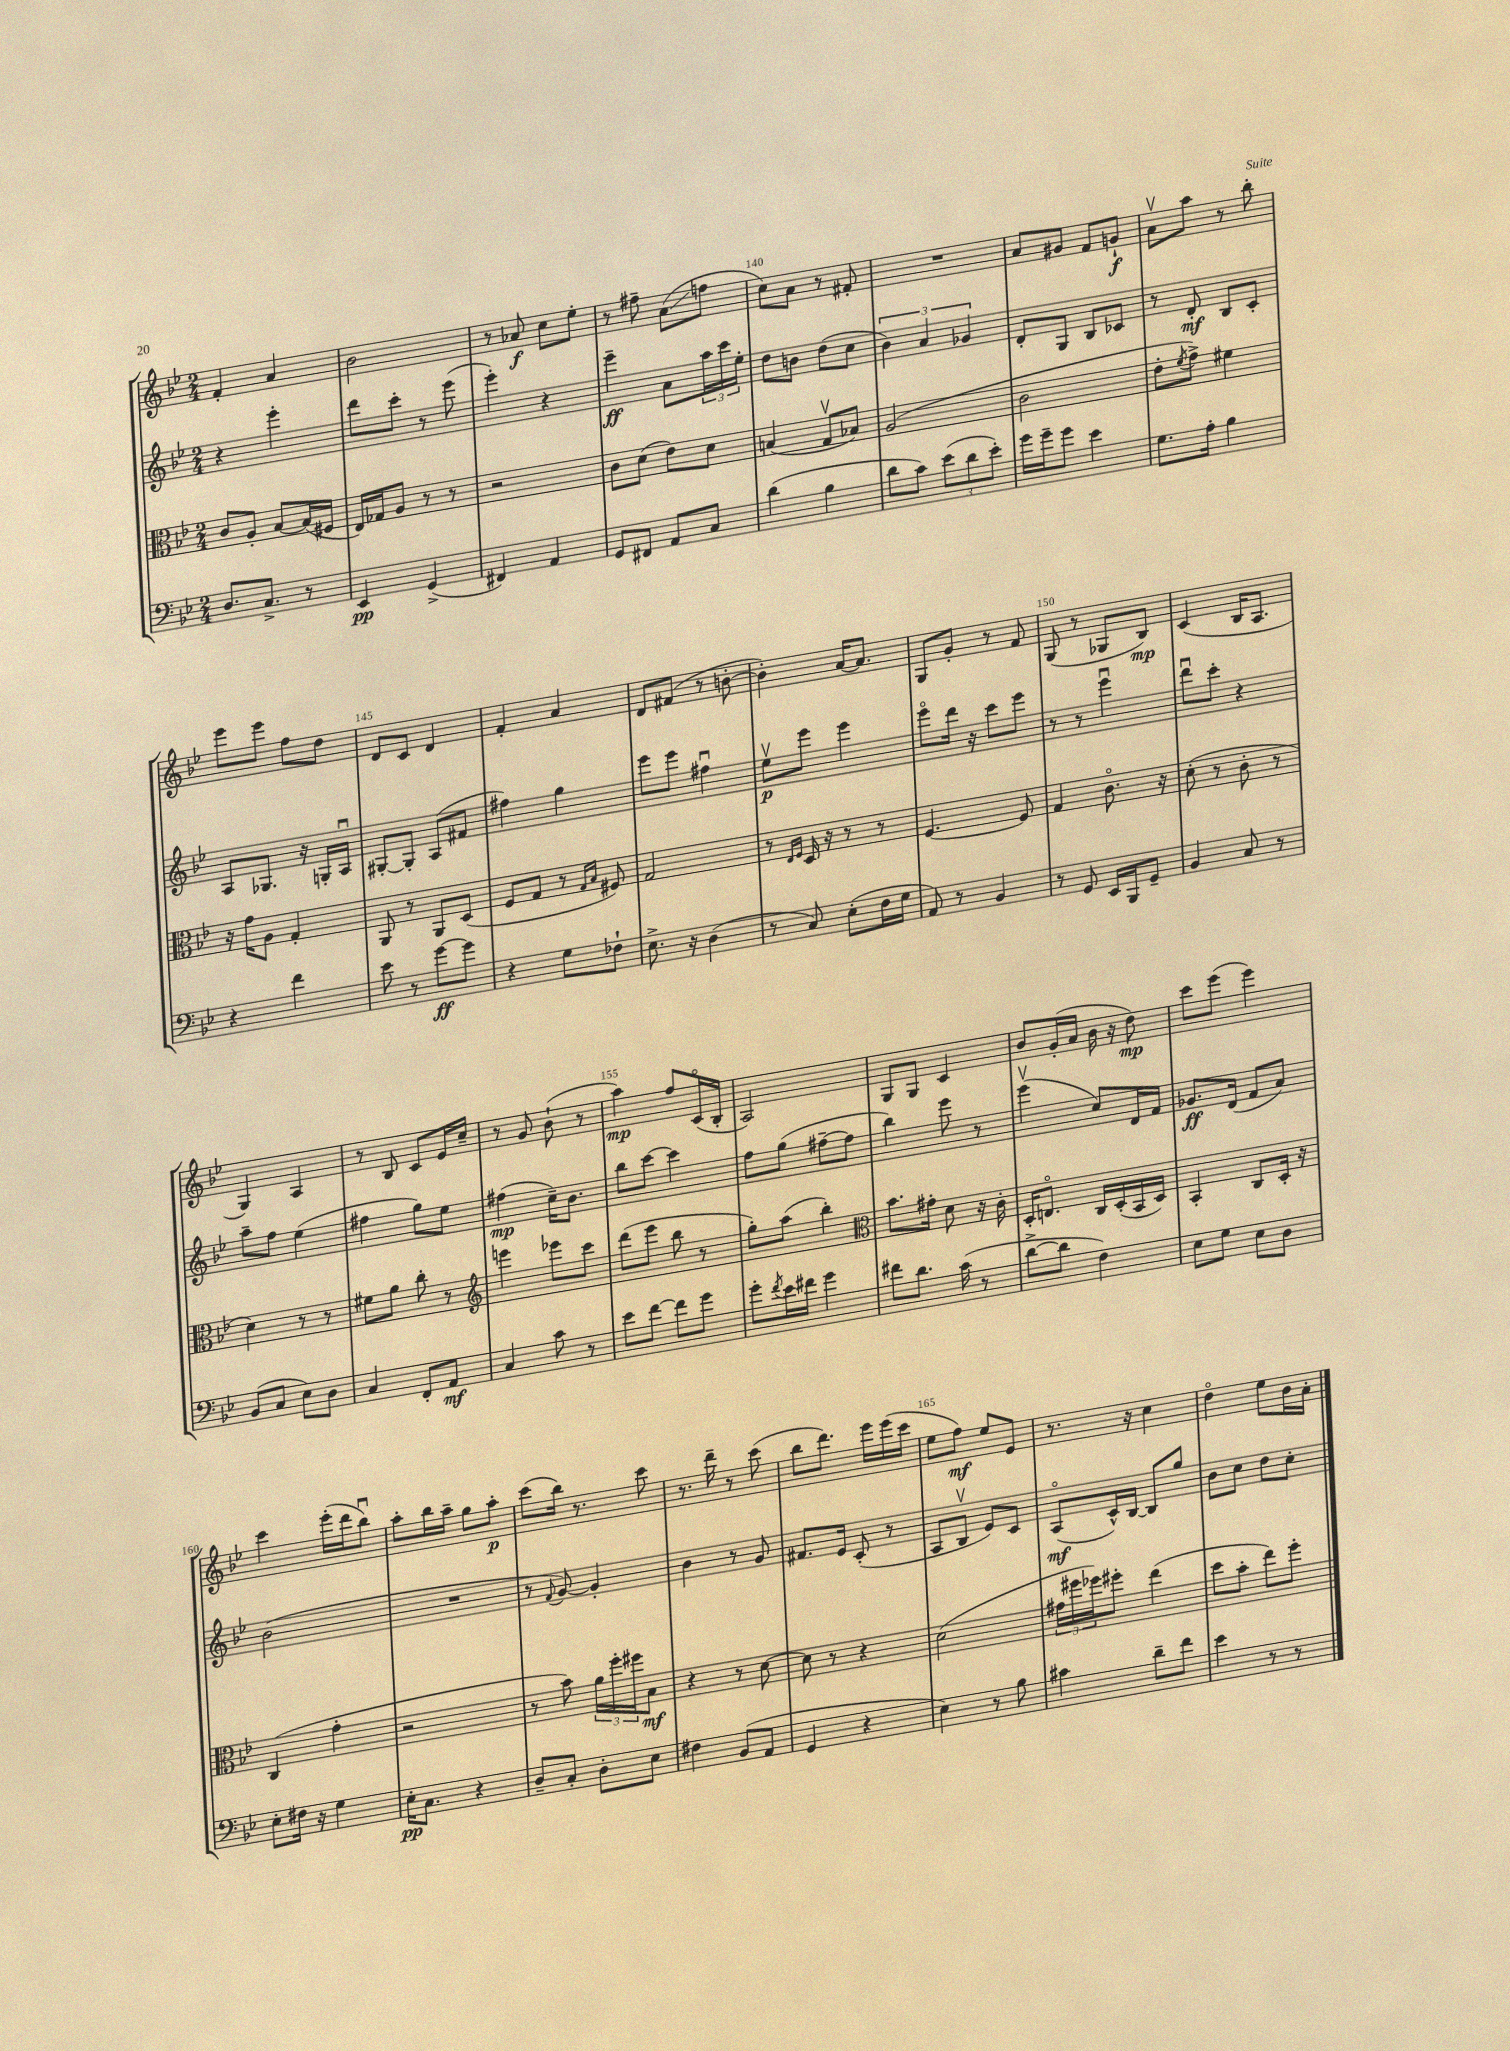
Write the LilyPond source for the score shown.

<<
\new StaffGroup <<
\new Staff = "s0" {
    \clef treble \key bes \major \numericTimeSignature \time 2/4
    f'4-. a'4 |
    bes'2 |
    r8 aes'8\f c''8 ees''8-. |
    r8 fis''8-- a'8\glissando( f''8 |
    c''8) a'8 r8 fis'8-. |
    R2 |
    a'8 gis'8 f'8 g'8-!\f |
    a'8\upbow a''8 r8 bes''8-. |
    ees'''8 ees'''8 f''8 d''8 |
    d'8 c'8 d'4 |
    f'4-. a'4 |
    d'8 fis'8( r8 b'8~-. |
    b'4-.) a'16~ a'8. |
    g8 g'8-. r8 f'8 |
    g8( r8 ges8 bes8\mp) |
    c'4( bes16 a8. |
    g4) a4 |
    r8 bes8 c'8 ees'16 c''16-- |
    r8 g'8 bes'8-!( r8 |
    a''4\mp) f''8 c'16\flageolet( bes16-. |
    a2) |
    g8 g8 c'4 |
    bes'8 g'16-.( a'16 bes'16 r16 d''8\mp) |
    c'''8 ees'''8( ees'''4) |
    c'''4 ees'''16-.( d'''16 bes''8\downbow) |
    a''8-. bes''16 a''16-- g''8 a''8-.\p |
    c'''8( bes''16) r8. c'''8 |
    r8. d'''16-- r8 c'''8( |
    bes''8 d'''8.) ees'''16 ees'''16( c'''16 |
    ees''8 f''8\mf) ees''8 ees'8 |
    r8. r16 c''4 |
    d''4\flageolet ees''8 bes'16 a'16-. \bar "|." |
}
\new Staff = "s1" {
    \clef treble \key bes \major \numericTimeSignature \time 2/4
    r4 ees'''4-. |
    d'''8 c'''8-. r8 ees'''8( |
    ees'''4-.) r4 |
    ees'''4--\ff a'8 \tuplet 3/2 { a''16 c'''16 ees''16-. } |
    d''8 b'8 d''8( c''8 |
    \tuplet 3/2 { bes'4) a'4 ges'4 } |
    d'8-. g8 bes8 ces'8 |
    r8 d'8-.\mf bes8 c'8-. |
    a8 ges8. r16 g16-. a16\downbow |
    gis8~-. gis8-. a8( fis'8 |
    fis''4) g''4 |
    ees'''8 ees'''8 fis''4\downbow |
    ees''8\upbow\p ees'''8 ees'''4 |
    ees'''8\flageolet d'''16 r16 c'''8 ees'''8 |
    r8 r8 ees'''4\downbow |
    d'''8\downbow c'''8-. r4 |
    a''8-- f''8 ees''4( |
    fis''4 g''8) ees''8 |
    fis''4\mp( c''16--) bes'8. |
    bes''8 c'''8~ c'''4 |
    f''8 g''8( fis''8~-- fis''8 |
    bes''4) ees'''8 r8 |
    ees'''4\upbow( c''8) d'16 f'16 |
    ges'8.\ff d'16( f'8 a'8) |
    bes'2( |
    R2 |
    r8 \appoggiatura { f'8 } g'8~) g'4-. |
    bes'4 r8 g'8 |
    fis'8. ees'16 c'8-.( r8 |
    a8 bes8\upbow ees'8) c'8 |
    a8\flageolet\mf( c'16-^) bes16~ bes8 g''8 |
    bes'8 c''8 d''8 c''8-. \bar "|." |
}
\new Staff = "s2" {
    \clef alto \key bes \major \numericTimeSignature \time 2/4
    c'8 a8-. bes8~ bes16( fis16 |
    ees16) ges16 a8 r8 r8 |
    r2 |
    c'8 d'8( ees'8) d'8 |
    b4( g8\upbow bes8) |
    a2( |
    c'2 |
    ees'8-. \acciaccatura { f'8 } g'8->) fis'4 |
    r16 g'16 a8 g4-. |
    a,8 r8 a,8 d8( |
    f8 g8 r8 \grace { g16 bes16 } fis8) |
    g2 |
    r8 \grace { ees16 f16 } d16 r16 r8 r8 |
    f4.~ f8 |
    g4 c'8.\flageolet r16 |
    d'8-.( r8 c'8-. r8 |
    d'4) r8 r8 |
    fis'8 a'8 c''8-. r8 |
    \clef treble e'''4 ees'''8 c'''8 |
    d'''8( ees'''8 bes''8 r8 |
    g''8-.) a''8( bes''4-.) |
    \clef alto bes'8. gis'16-. d'8 r16 c'16-. |
    d16-. e8.\flageolet c16 d16-.( bes,16 d16) |
    bes,4-. c8 d16-. r16 |
    c4( g'4-. |
    r2 |
    r8 bes'8) \tuplet 3/2 { a'16 f''16-. fis''16 } bes8\mf |
    r4 r8 d'8~ |
    d'8 r8 r4 |
    d'2( |
    \tuplet 3/2 { gis'16 fis''16 fes''16) } fis''8-. ees''4( |
    d''8 bes'8-. ees''8) f''8-. \bar "|." |
}
\new Staff = "s3" {
    \clef bass \key bes \major \numericTimeSignature \time 2/4
    d8. c8.-> r8 |
    ees,4\pp g,4->( |
    fis,4) a,4 |
    g,8 fis,8 a,8 c8 |
    d'4( bes4 |
    d'8 c'8) \tuplet 3/2 { ees'8( d'8 ees'8-.) } |
    g'16 g'16-- g'8 ees'4 |
    g8. a16-. bes4 |
    r4 f'4 |
    ees'8 r8 g'8~\ff g'8 |
    r4 g8 fes8-! |
    ees8.-> r16 d4( |
    r8 c8) ees8-.( f16 g16 |
    a,8) r8 bes,4 |
    r8 g,8 ees,16 bes,,16 g,8-- |
    bes,4 c8 r8 |
    bes,8( c8 ees8) d8 |
    c4 f,8-. a,8\mf |
    c4 c'8 r8 |
    ees'8 f'8~ f'8 g'8 |
    g'8-. \acciaccatura { f'8 } ees'16 fis'16 g'4 |
    fis'8 d'8. c'16( r8 |
    d'8~-> d'8 f4) |
    ees8 g8 ees8 d8 |
    ees8-. fis16 r16 g4 |
    ees16-.\pp c8. r4 |
    d8-- c8-. d8-. ees8 |
    fis4 bes,8( a,8 |
    g,4 r4 |
    ees4) r8 bes8 |
    cis'4 d'8-- f'8 |
    ees'4 r8 r8 \bar "|." |
}
>>
>>
\layout { \context { \Score currentBarNumber = #136 \override BarNumber.break-visibility = ##(#f #t #t) barNumberVisibility = #(every-nth-bar-number-visible 5) } }
